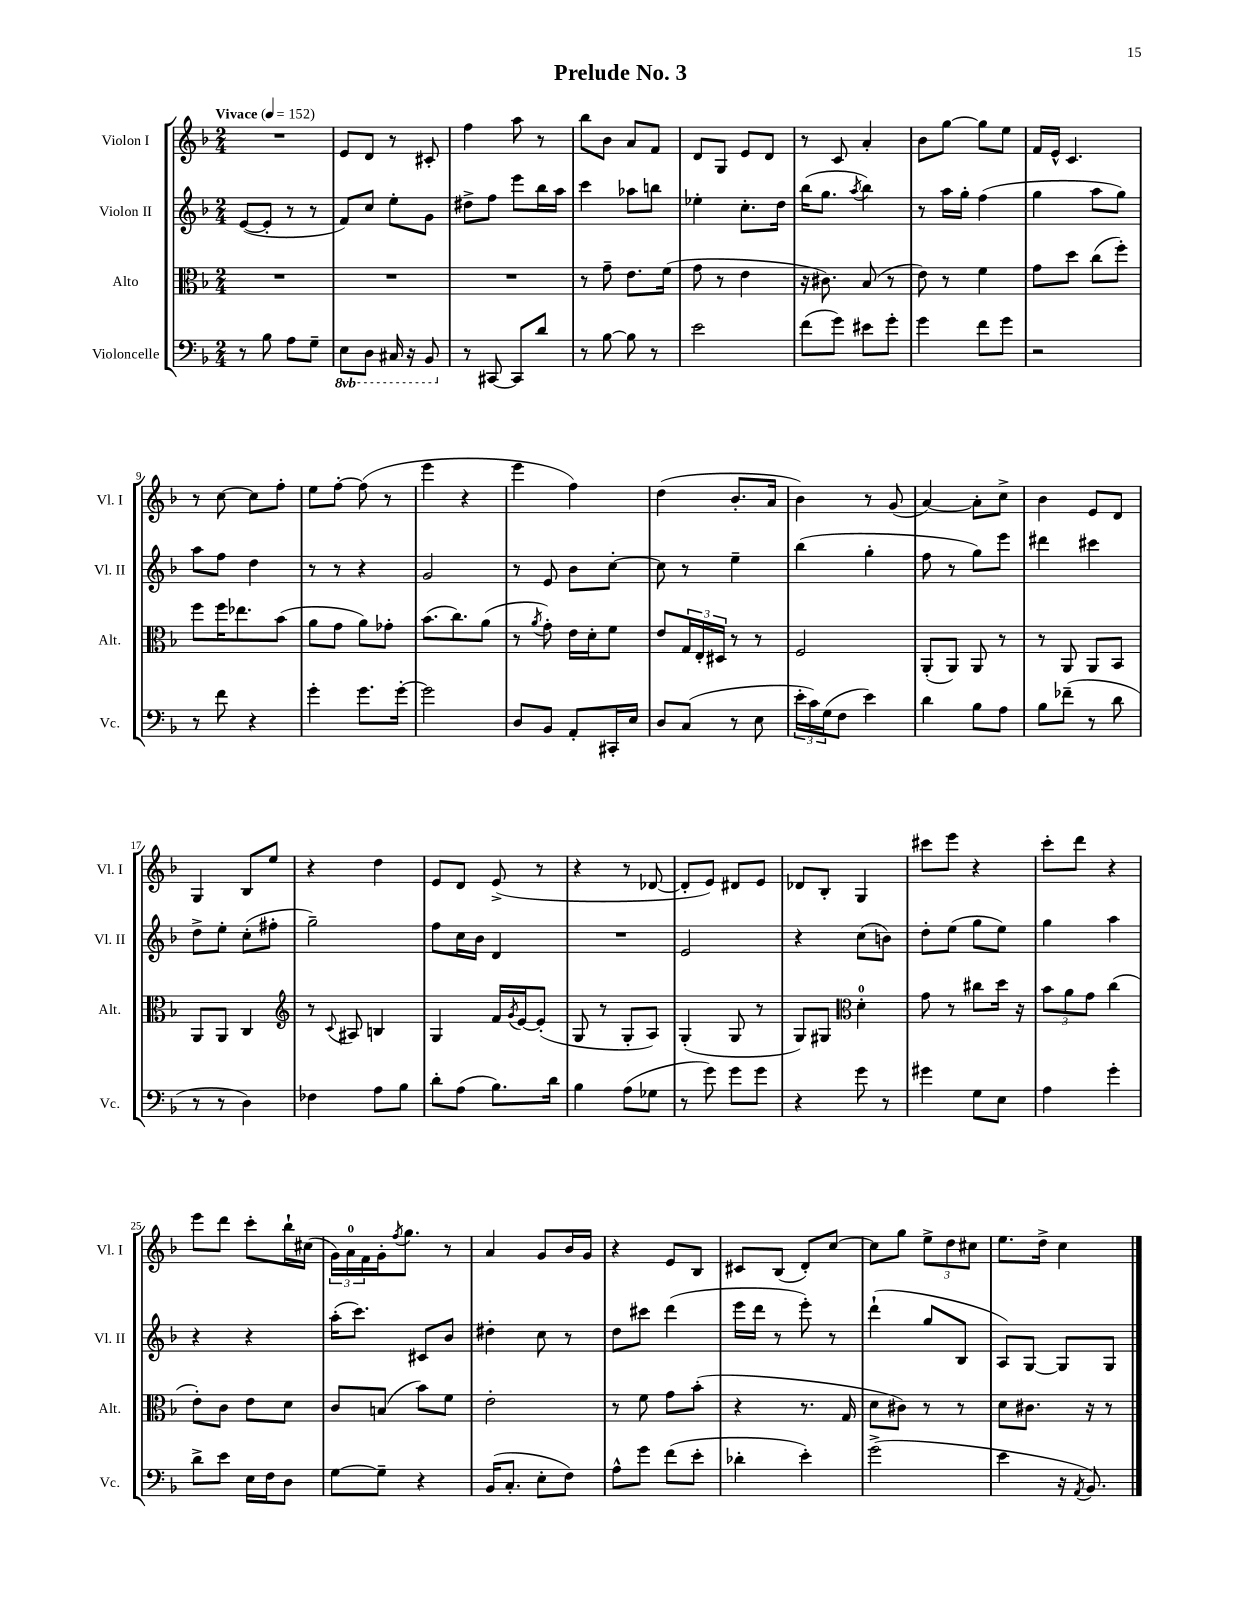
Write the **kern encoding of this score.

**kern	**kern	**kern	**kern
*staff4	*staff3	*staff2	*staff1
*clefF4	*clefC3	*clefG2	*clefG2
*k[b-]	*k[b-]	*k[b-]	*k[b-]
*M2/4	*M2/4	*M2/4	*M2/4
*MM152	*MM152	*MM152	*MM152
8r	2r	([8e	2r
8B-	.	8e']	.
8A	.	8r	.
8G~	.	8r	.
=	=	=	=
8EE	2r	8f)	8e
8DD	.	8cc	8d
16CC#	.	8ee'	8r
16r	.	.	.
8BBB-	.	8g	8c#'
=	=	=	=
8r	2r	8dd#^	4ff
[8CC#	.	8ff	.
8CC#]	.	8eee	8aa
8d	.	16bb-	8r
.	.	16aa	.
=	=	=	=
8r	8r	4ccc	8bb-
[8B-	8g~	.	8b-
8B-]	8.e	8aa-	8a
8r	.	8bb	8f
.	(16f	.	.
=	=	=	=
2e	8g	4ee-'	8d
.	8r	.	8G
.	4e	8.cc'	8e
.	.	.	8d
.	.	16dd	.
=	=	=	=
(8f	16r	(16bb-	8r
.	8.c#)	8.gg	.
8g)	.	.	8c
.	.	8qaa	.
8e#	(8B-	4bb-)	4a'
8g'	8r	.	.
=	=	=	=
4g	8e)	8r	8b-
.	8r	16aa	[8gg
.	.	16gg'	.
8f	4f	(4ff	8gg]
8g	.	.	8ee
=	=	=	=
2r	8g	4gg	16f
.	.	.	16e^^
.	8dd	.	4.c
.	(8cc	8aa	.
.	8ff')	8gg)	.
=	=	=	=
8r	8ff	8aa	8r
8f	16ff	8ff	[8cc
.	8.ee-	.	.
4r	.	4dd	8cc]
.	(8b-	.	8ff'
=	=	=	=
4g'	8a	8r	8ee
.	8g	8r	[8ff'
8.g	8a)	4r	(8ff]
.	8g-'	.	8r
[16g'	.	.	.
=	=	=	=
2g]	(8.b-	2g	4eee
.	8.cc)	.	.
.	.	.	4r
.	(8a	.	.
=	=	=	=
8D	8r	8r	4eee
.	8qa	.	.
8BB-	8g')	8e	.
8AA'	16e	8b-	4ff)
.	16d'	.	.
16CC#'	8f	[8cc'	.
16E	.	.	.
=	=	=	=
8D	8e	8cc]	(4dd
(8C	24G	8r	.
.	24E'	.	.
.	24D#	.	.
8r	8r	4ee~	8.b-'
8E	8r	.	.
.	.	.	16a
=	=	=	=
24e'	2F	(4bb-	4b-)
24c)	.	.	.
(24G	.	.	.
8F	.	.	.
4e)	.	4gg'	8r
.	.	.	(8g
=	=	=	=
4d	(8AA'	8ff	[4a)
.	8AA)	8r	.
8B-	8AA	8gg)	8a']
8A	8r	8eee	8cc^
=	=	=	=
8B-	8r	4ddd#	4b-
(8f-~	8AA	.	.
8r	8AA	4ccc#	8e
8d	8BB-	.	8d
=	=	=	=
8r	8AA	8dd^	4G
8r	8AA	8ee'	.
4D)	4C	(8cc'	8B-
.	.	8ff#'	8ee
=	=	=	=
*	*clefG2	*	*
4F-	8r	2gg~)	4r
.	8qqc	.	.
.	8A#	.	.
8A	4B	.	4dd
8B-	.	.	.
=	=	=	=
8d'	4G	8ff	8e
(8A	.	16cc	8d
.	.	16b-	.
8.B-)	16f	4d	(8e^
.	8qg	.	.
.	[16e	.	.
.	(8e']	.	8r
16d	.	.	.
=	=	=	=
4B-	8G	2r	4r
.	8r	.	.
(8A	8G'	.	8r
8G-	8A)	.	[8d-
=	=	=	=
8r	(4G'	2e	8d-']
8g)	.	.	8e)
8g	8G	.	8d#
8g	8r	.	8e
=	=	=	=
4r	8G)	4r	8d-
.	8G#	.	8B-'
*	*clefC3	*	*
8g	4d'	(8cc	4G
8r	.	8b)	.
=	=	=	=
4g#	8g	8dd'	8ccc#
.	8r	(8ee	8eee
8G	8cc#	8gg	4r
8E	16dd	8ee)	.
.	16r	.	.
=	=	=	=
4A	12b-	4gg	8ccc'
.	12a	.	.
.	.	.	8ddd
.	12g	.	.
4g'	(4cc	4aa	4r
=	=	=	=
8d^	8e')	4r	8eee
8e	8c	.	8ddd
16E	8e	4r	8ccc'
16F	.	.	.
8D	8d	.	16bb-`
.	.	.	(16cc#
=	=	=	=
[8G	8c	(16aa'	24g)
.	.	.	24a
.	.	8.ccc)	.
.	.	.	24f
8G~]	(8B	.	16g'
.	.	.	8qff
.	.	.	8.gg
4r	8b-)	8c#	.
.	8f	8b-	8r
=	=	=	=
(16BB-	2e'	4dd#'	4a
8.C'	.	.	.
8E'	.	8cc	8g
8F)	.	8r	16b-
.	.	.	16g
=	=	=	=
8A^^	8r	8dd	4r
8g	8f	8ccc#	.
(8f	8g	(4ddd	8e
8e'	(8b-'	.	8B-
=	=	=	=
4d-'	4r	16eee	8c#
.	.	16ddd	.
.	.	8r	(8B-
4e')	8.r	8eee')	8d')
.	.	8r	[8cc
.	16G	.	.
=	=	=	=
(2g^	8d	(4ddd`	8cc]
.	8c#)	.	8gg
.	8r	8gg	12ee^
.	.	.	12dd
.	8r	8B-	.
.	.	.	12cc#
=	=	=	=
4e	8d	8A)	8.ee
.	8.c#	[8G	.
.	.	.	16dd^
16r	.	8G]	4cc
8qAA	.	.	.
8.BB-)	16r	.	.
.	8r	8G	.
==	==	==	==
*-	*-	*-	*-
